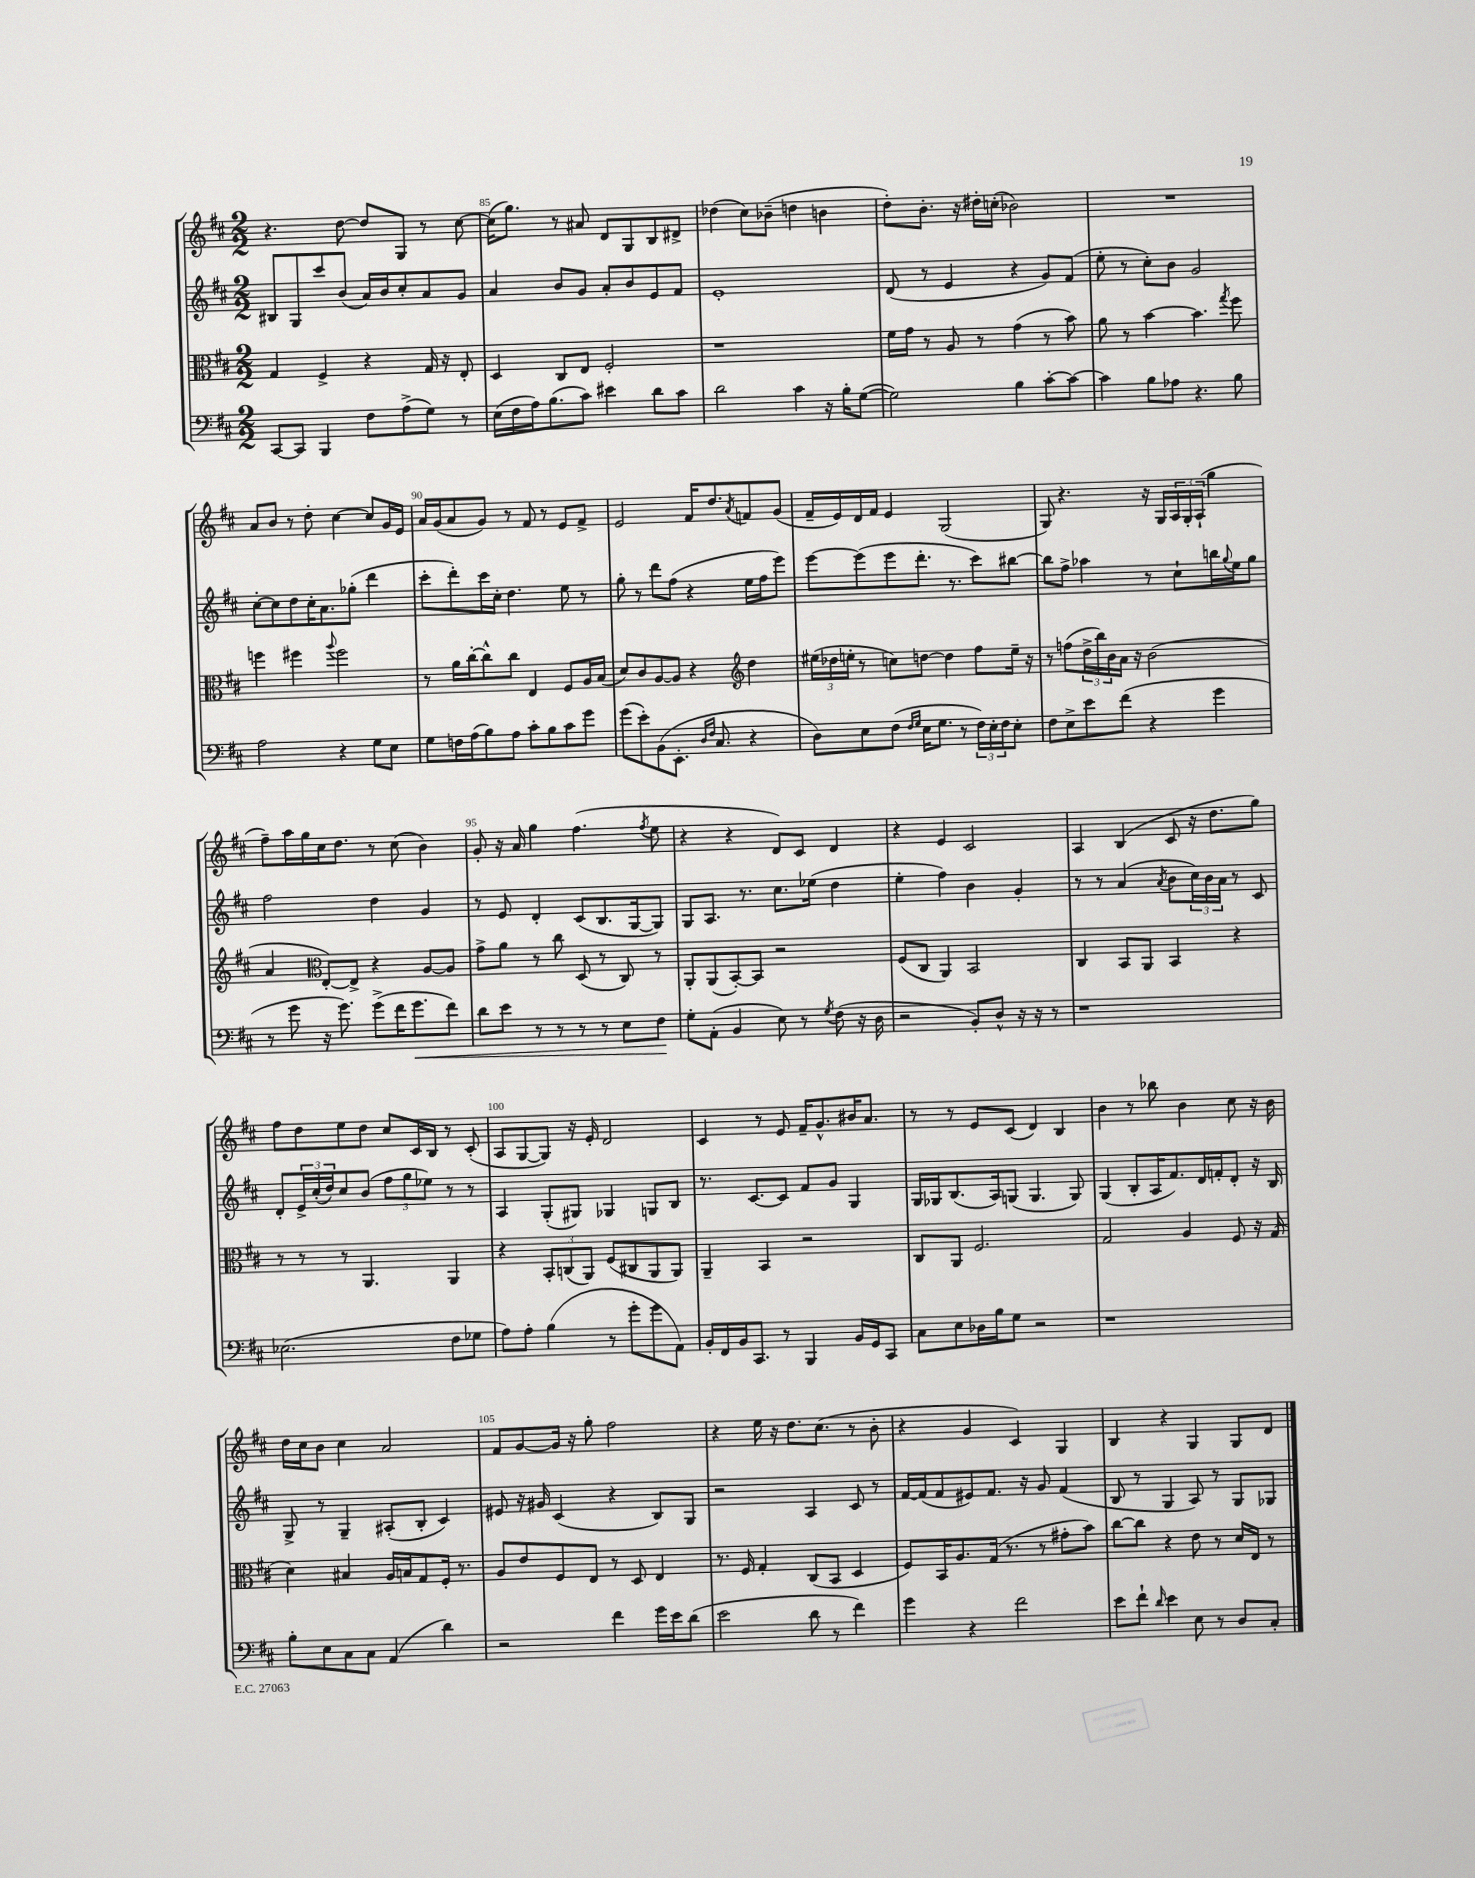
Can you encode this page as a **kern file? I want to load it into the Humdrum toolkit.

**kern	**kern	**kern	**kern
*staff4	*staff3	*staff2	*staff1
*clefF4	*clefC3	*clefG2	*clefG2
*k[f#c#]	*k[f#c#]	*k[f#c#]	*k[f#c#]
*M2/2	*M2/2	*M2/2	*M2/2
[8CC#/L	4G/	8B#/L	4.r
8CC#/]J	.	8G/	.
4BBB/	4F#^/	8ccc#/	.
.	.	(8b/J	[8dd\
8F#\L	4r	16a/LL)	8dd/]L
.	.	16b/J	.
(8A^\	.	8cc#'/	8G/J
8G\J)	16G/	8a/	8r
.	16r	.	.
8r	8E'/	8g/J	[8cc#\
=	=	=	=
(16E\LL	4D/	4a/	(16cc#\]LK
16F#\	.	.	8.gg\J)
16A\J)	.	.	.
(8.B\	.	.	.
.	8C#/L	8b/L	8r
8c#\J)	8E/J	8g/J	8a#/
4e#\	2F#'/	8a'/L	8d/L
.	.	8b/	8G/
8d\L	.	8e/	8B/
8c#\J	.	8f#/J	8d#^/J
=	=	=	=
2d\	1r	1e'	(4dd-\
.	.	.	8cc#\L)
.	.	.	(8b-~\J
4c#\	.	.	4dd\
16r	.	.	4b\
16B'\LK	.	.	.
([8G\J	.	.	.
=	=	=	=
2G\])	16f#\LL	(8d/	8dd'\L)
.	16g\JJ	.	.
.	8r	8r	8.b'\J
.	8A/	4e/	.
.	.	.	16r
.	8r	.	16dd#'\LL
.	.	.	(16cc'\JJ
4B\	(4g\	4r	2b-\)
[8c#'\L	8r	8g/L)	.
8c#\_J	8b\)	(8f#/J	.
=	=	=	=
4c#\]	8a\	8ee'\	1r
.	8r	8r	.
8B\L	[4b\	8cc#'\L)	.
8A-\J	.	8b\J	.
4.r	4.b\]	2g/	.
.	8qgg/	.	.
8B\	8ff#\	.	.
=	=	=	=
2A\	4ff\	[8cc#'\L	8a/L
.	.	8cc#\]	8b/J
.	4ff#\	8dd\	8r
.	.	16cc#'\K	8dd'\
.	.	8.a\	.
.	8qqaa/	.	.
4r	2ff#\	.	[4cc#\
.	.	(8gg-'\J	.
8G\L	.	4ddd\	8cc#/]L
8E\J	.	.	16g/L
.	.	.	16e/JJ
=	=	=	=
8G\L	8r	8ccc#'\L	16a/LL
.	.	.	(16g/J
16F\L	16a\LL	8ddd'\)	8a/
(16A\J	[16cc#'\J	.	.
8B\)	8cc#^^\]	16ccc#\L	8g/J)
.	.	16cc#'\JJ	.
8A\J	8cc#\J	4.dd\	8r
8c#'\L	4E/	.	8f#/
8B\	.	.	8r
8c#\	8F#/L	8ee\	8e/L
8g\J	16A/L	8r	8f#^/J
.	(16B/JJ	.	.
=	=	=	=
(8g\L	8d/L)	8gg'\	2e/
8e'\)	8c#/	8r	.
(8BB\	[8A/	8ddd\L	.
8.EE'\J	8A/]J	(8ff#\J	.
.	4r	4r	16f#/LK
16qqD/LL	.	.	.
16qqF#/JJ	.	.	.
8.C#/	.	.	8.dd/
*	*clefG2	*	*
.	.	.	8qa/
4r	4dd\	16ee\LL	8f/
.	.	16ff#\J	.
.	.	8eee\J)	(8g/J
=	=	=	=
8D\L)	(24ee#\LL	[8eee\L	16f#~/LL
.	24dd-\	.	.
.	.	.	16e/)
.	24ee'\JJ	.	.
8E\	8r	(8eee\]	16d/
.	.	.	16f#/JJ
(8F#\J	8cc\L)	8eee\	4e/
16qqF#/LL	.	.	.
16qqG/JJ	.	.	.
16E\LK	[8dd\J	8.ddd'\J	.
8.G\J	.	.	.
.	4dd\]	.	(2G/
.	.	8.r	.
8r	.	.	.
24F#\LL)	8ff#\L	8ccc#\L)	.
24E'\	.	.	.
24F#\J	.	.	.
8E'\J	16ee~\Jk	[8bb#\J	.
.	16r	.	.
=	=	=	=
8F#\L	8r	8bb#\]L	8G/)
8E^\	(8ff\L	8ff#^\J	4.r
8e\	24dd^\L	4aa-\	.
.	24bb\)	.	.
.	24b\	.	.
(8f#\J	16a\JJ	.	.
.	16r	.	.
4r	(2b\	8r	16r
.	.	.	16G/LL
.	.	8cc#`\L	24A/
.	.	.	24G'/
.	.	.	(24A`/JJ
4g\	.	16bb\L	4gg\
.	.	8qqgg/	.
.	.	16ee\J	.
.	.	8gg\J	.
=	=	=	=
8r	4a/	2ff#\	8ff#~\L)
8g\	.	.	16aa\L
.	.	.	16gg\
*	*clefC3	*	*
16r	[8E'/L)	.	16cc#\J
8.g\)	.	.	8.dd\J
.	8E^/]J	.	.
(8g^\L	4r	4dd\	8r
16f#\K	.	.	(8cc#\
8.g\	.	.	.
.	[8A/L	4g/	4b\)
8f#\J)	8A/]J	.	.
=	=	=	=
8d\L	8g^\L	8r	8g'/
8e\J	8a\J	8e/	16r
.	.	.	16a/
8r	8r	4d'/	4gg\
8r	8cc#\	.	.
8r	(8D/	(8c#/L	(4.ff#\
8r	8r	8.B/	.
8E\L	8C#/)	.	.
.	.	[16G/k	.
.	.	.	8qff#/
8F#\J	8r	8G/]J)	8ee\
=	=	=	=
8G'\L	8AA'/L	8G/L	4r
(8AA'\J	(8AA/	8.A/J	.
4BB/	[8BB'/)	.	4r
.	.	8.r	.
.	8BB/]J	.	.
8E\)	2r	8.cc#\L	8d/L)
8r	.	.	8c#/J
.	.	(16ee-\Jk	.
8qG/	.	.	.
(8F#\	.	4dd\	4d/
16r	.	.	.
16D\	.	.	.
=	=	=	=
2r	(8F#/L	4ee'\	4r
.	8C#/J	.	.
.	4AA/)	4ff#\)	4e/
8BB'/L)	2BB/	4b\	2c#/
8D^^/J	.	.	.
16r	.	4g'/	.
16r	.	.	.
8r	.	.	.
=	=	=	=
1r	4C#/	8r	4A/
.	.	8r	.
.	8BB/L	(4a/	(4B/
.	8AA/J	.	.
.	.	8qa/	.
.	4BB/	8b\L	8c#/
.	.	24cc#\L)	16r
.	.	24b\	.
.	.	.	8.dd\L
.	.	24a\JJ	.
.	4r	8r	.
.	.	8c#/	8gg\J)
=	=	=	=
(2.E-\	8r	8d'/L	8ff#\L
.	8r	24e^/L	8dd\
.	.	(24cc#'/	.
.	.	24dd/J)	.
.	8r	8cc#/	8ee\
.	4.AA/	(8b/J	8dd\J
.	.	12ff#\L	8cc#/L
.	.	12gg\	.
.	.	.	16c#/L
.	.	12ee-\J)	.
.	.	.	16B/JJ
8F#\L	4AA/	8r	8r
8G-\J	.	8r	(8c#'/
=	=	=	=
8A\L)	4r	4A/	8A/L
8A'\J	.	.	[8G/
(4B\	12BB'/L	(8G'/L	8G/]J)
.	(12C/	.	.
.	.	8G#/J)	16r
.	12AA/J)	.	.
.	.	.	16e'/
8r	(8F#/L	4G-/	2d/
8g'\L	8C#/	.	.
8g\	8AA/	8G/L	.
8AA\J)	8AA/J)	8B/J	.
=	=	=	=
16BB'/LL	4AA~/	8.r	4c#/
16FF#/	.	.	.
16BB/J	.	.	.
8.CC#/J	.	[8.c#/L	.
.	4BB/	.	8r
8r	.	8c#/]J	8e/
4BBB/	2r	8f#/L	16f#~/LK
.	.	.	8.g^^/
.	.	8g/J	.
16BB/LL	.	4G/	16b#/K
16GG/J	.	.	8.a/J
8CC#/J	.	.	.
=	=	=	=
8C#\L	8C#/L	16G/LL	8r
.	.	16G-/J	.
8E\	8AA/J	(8.B/	8r
16D-\L	2.F#/	.	8e/L
16B\J	.	16A/k)	.
8G\J	.	(8G/J	(8c#/J
2r	.	4.G/	4d/)
.	.	.	4B/
.	.	8G/)	.
=	=	=	=
1r	2G/	(4G/	4b\
.	.	8B'/L	8r
.	.	16A/K	8bb-\
.	.	8.f#/)	.
.	4A/	.	4b\
.	.	16d/L	.
.	.	16f'/J	.
.	8F#/	8d'/J	8cc#\
.	16r	16r	16r
.	(16G/	16B/	16b\
=	=	=	=
8B'\L	4d\)	8G^/	16dd\LL
.	.	.	16cc#\J
8E\	.	8r	8b\J
8C#\	4B#/	4G~/	4cc#\
8C#\J	.	.	.
(4AA/	16A/LL	(8A#'/L	2a/
.	16B/J	.	.
.	8G/	8B'/J	.
4d\)	16F#'/Jk	4c#/)	.
.	8.r	.	.
=	=	=	=
2r	8A/L	8e#/	8f#/L
.	8e/	16r	[8g/
.	.	16g#/	.
.	8F#/	(4c#/	16g/]Jk
.	.	.	16r
.	8E/J	.	8gg'\
4f#\	8r	4r	2ff#\
.	8D/	.	.
16g\LL	4E/	8B/L)	.
16e\J	.	.	.
(8d\J	.	8G/J	.
=	=	=	=
2e\	8.r	2r	4r
.	16F#/	.	.
.	4G'/	.	16ee\
.	.	.	16r
.	.	.	8.dd\L
8d\	(8C#/L	4A/	.
.	.	.	(8.cc#\J
8r	8BB/J	.	.
4f#\)	4D/	8c#/	8r
.	.	8r	8b'\
=	=	=	=
4g\	8F#/L)	[16f#/LL	4r
.	.	(16f#/]J	.
.	16BB/K	8f#/	.
.	8.A/	.	.
4r	.	8e#/)	4g/
.	(16G/Jk	8.f#/J	.
.	8.r	.	.
2f#\	.	.	4c#/)
.	.	16r	.
.	8r	8g/	.
.	8g#'\L	(4f#/	4G/
.	8b\J)	.	.
=	=	=	=
8e\L	[8cc#\L	8B/	4B/
8f#`\J	8cc#\]J	8r	.
16qqd/	.	.	.
4e\	4r	4G/	4r
8E\	8e\	8A/)	4G/
8r	8r	8r	.
8D/L	16d/LL	8G/L	8G/L
.	16E/JJ	.	.
8C#'/J	8r	8G-/J	8d/J
==	==	==	==
*-	*-	*-	*-
